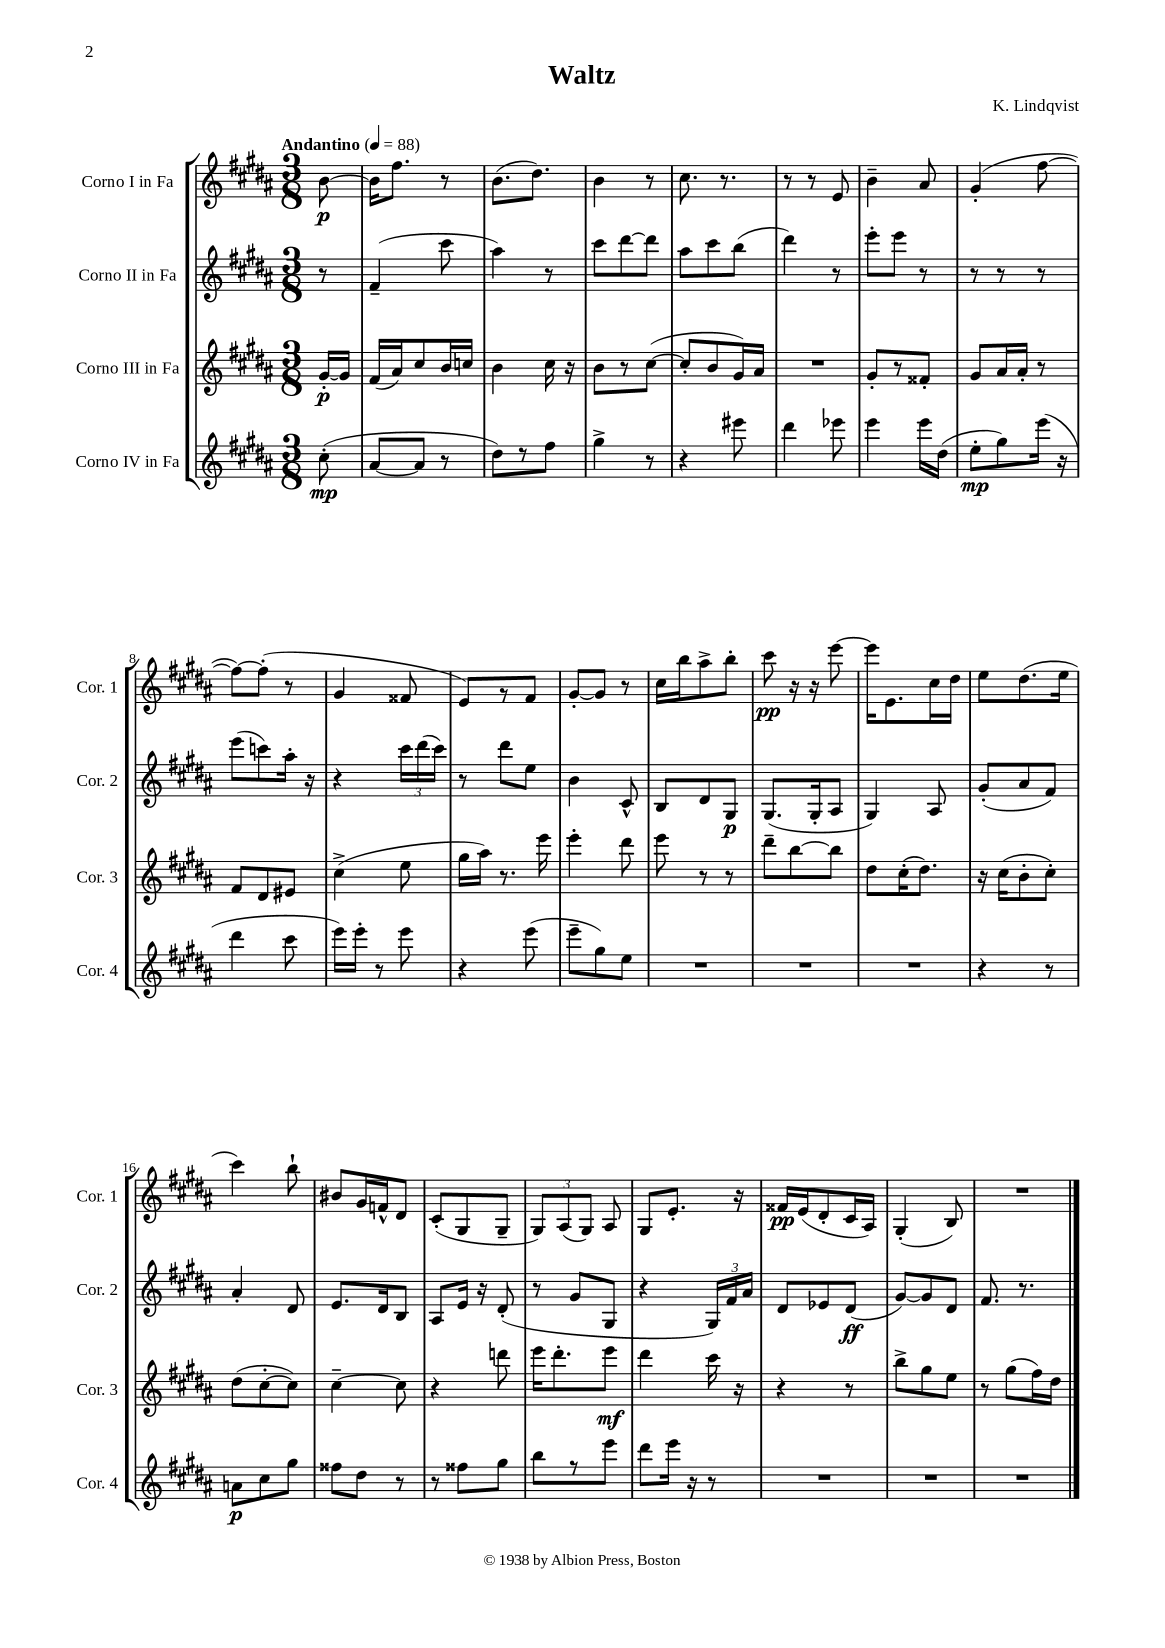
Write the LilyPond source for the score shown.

\header { title = "Waltz" composer = "K. Lindqvist" }
<<
\new StaffGroup <<
\new Staff = "s0" \with { instrumentName = "Corno I in Fa" shortInstrumentName = "Cor. 1" } {
    \clef treble \key b \major \numericTimeSignature \time 3/8 \partial 8 \tempo "Andantino" 4 = 88
    \autoBeamOff b'8~\p |
    b'16[ fis''8.] r8 |
    b'8.[( dis''8.]) |
    b'4 r8 |
    cis''8. r8. |
    r8 r8 e'8 |
    b'4-- ais'8 |
    gis'4-.( fis''8~ |
    fis''8[~) fis''8]-.( r8 |
    gis'4 fisis'8 |
    e'8[) r8 fis'8] |
    gis'8[~-. gis'8] r8 |
    cis''16[ b''16 ais''8-> b''8]-. |
    cis'''8\pp r16 r16 e'''8~ |
    e'''16[ e'8. cis''16 dis''16] |
    e''8[ dis''8.( e''16] |
    cis'''4) b''8-! |
    bis'8[ gis'16 f'16-^ dis'8] |
    cis'8[-.( gis8 gis8]-- |
    \tuplet 3/2 { gis8[) ais8( gis8]) } ais8 |
    gis8[ e'8.]-. r16 |
    fisis'16[\pp e'16( dis'8-. cis'16 ais16]) |
    gis4-.( b8) |
    R4. \bar "|." |
}
\new Staff = "s1" \with { instrumentName = "Corno II in Fa" shortInstrumentName = "Cor. 2" } {
    \clef treble \key b \major \numericTimeSignature \time 3/8 \partial 8
    \autoBeamOff r8 |
    fis'4--( cis'''8 |
    ais''4) r8 |
    cis'''8[ dis'''8~ dis'''8] |
    ais''8[ cis'''8 b''8]( |
    dis'''4) r8 |
    e'''8[-. e'''8] r8 |
    r8 r8 r8 |
    e'''8[( c'''8) ais''16]-. r16 |
    r4 \tuplet 3/2 { cis'''16[ dis'''16( cis'''16]) } |
    r8 dis'''8[ e''8] |
    b'4 cis'8-^ |
    b8[ dis'8 gis8]\p |
    gis8.[( gis16-. ais8] |
    gis4) ais8 |
    gis'8[-.( ais'8 fis'8]) |
    ais'4-. dis'8 |
    e'8.[ dis'16 b8] |
    ais8[ e'16] r16 dis'8-.( |
    r8 gis'8[ gis8] |
    r4 \tuplet 3/2 { gis16[) fis'16 ais'16] } |
    dis'8[ ees'8 dis'8]\ff( |
    gis'8[~) gis'8 dis'8] |
    fis'8. r8. \bar "|." |
}
\new Staff = "s2" \with { instrumentName = "Corno III in Fa" shortInstrumentName = "Cor. 3" } {
    \clef treble \key b \major \numericTimeSignature \time 3/8 \partial 8
    \autoBeamOff gis'16[~-.\p gis'16] |
    fis'16[( ais'16) cis''8 b'16 c''16] |
    b'4 cis''16 r16 |
    b'8[ r8 cis''8]~( |
    cis''8[-. b'8 gis'16) ais'16] |
    R4. |
    gis'8[-. r8 fisis'8]-. |
    gis'8[ ais'16 ais'16]-. r8 |
    fis'8[ dis'8 eis'8] |
    cis''4->( e''8 |
    gis''16[ ais''16]) r8. e'''16 |
    e'''4-. dis'''8 |
    e'''8 r8 r8 |
    dis'''8[-- b''8~ b''8] |
    dis''8[ cis''16-.( dis''8.]) |
    r16 cis''16[( b'8-. cis''8]-.) |
    dis''8[( cis''8~-. cis''8]) |
    cis''4~-- cis''8 |
    r4 d'''8 |
    e'''16[ dis'''8.-. e'''8]\mf |
    dis'''4 cis'''16 r16 |
    r4 r8 |
    b''8[-> gis''8 e''8] |
    r8 gis''8[( fis''16) dis''16] \bar "|." |
}
\new Staff = "s3" \with { instrumentName = "Corno IV in Fa" shortInstrumentName = "Cor. 4" } {
    \clef treble \key b \major \numericTimeSignature \time 3/8 \partial 8
    \autoBeamOff cis''8-.\mp( |
    ais'8[~ ais'8] r8 |
    dis''8[) r8 fis''8] |
    gis''4-> r8 |
    r4 eis'''8 |
    dis'''4 ees'''8 |
    e'''4 e'''16[ dis''16]( |
    e''8[-.\mp gis''8) e'''16]( r16 |
    dis'''4 cis'''8 |
    e'''16[) e'''16]-. r8 e'''8 |
    r4 e'''8( |
    e'''8[-- gis''8) e''8] |
    R4. |
    R4. |
    R4. |
    r4 r8 |
    a'8[\p cis''8 gis''8] |
    fisis''8[ dis''8] r8 |
    r8 fisis''8[ gis''8] |
    b''8[ r8 e'''8] |
    dis'''8[ e'''16] r16 r8 |
    R4. |
    R4. |
    R4. \bar "|." |
}
>>
>>
